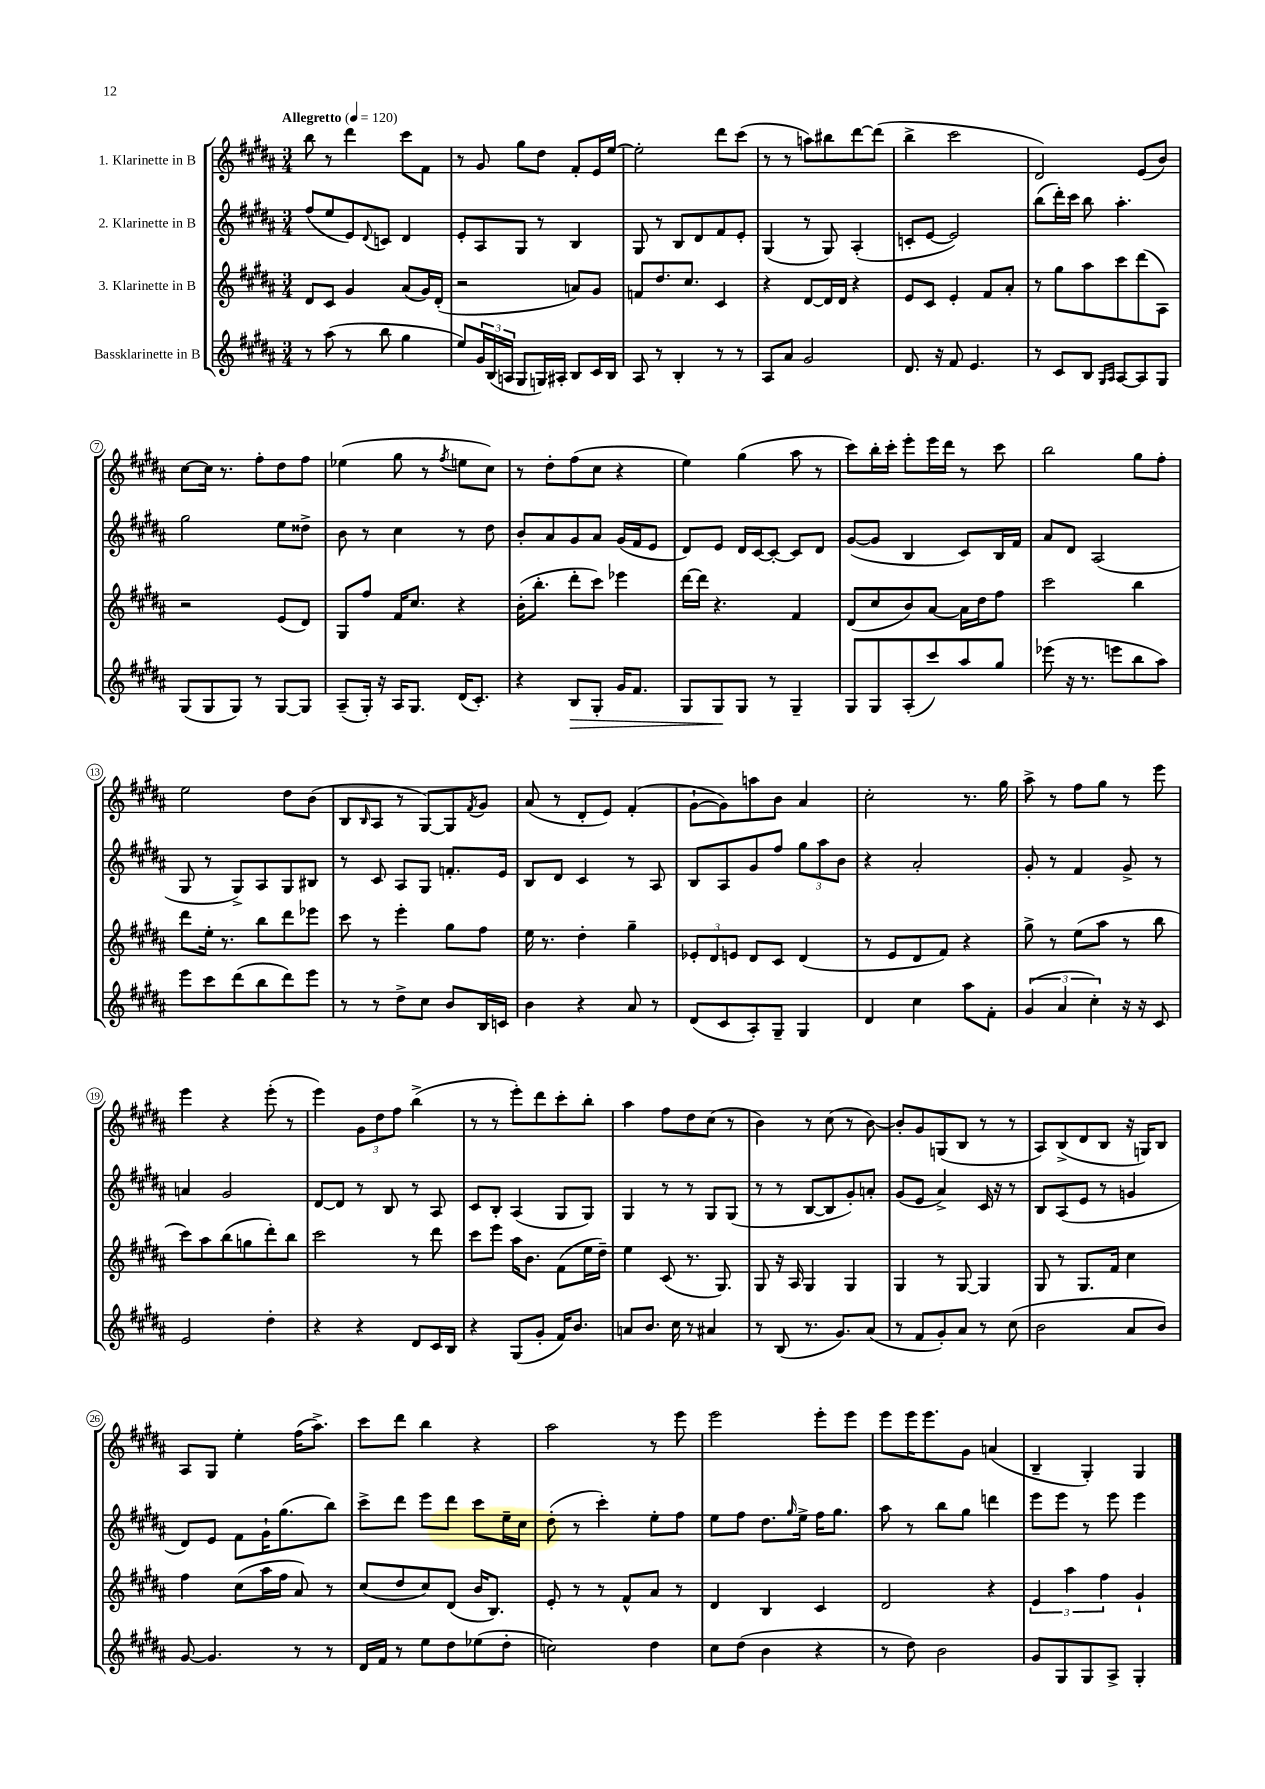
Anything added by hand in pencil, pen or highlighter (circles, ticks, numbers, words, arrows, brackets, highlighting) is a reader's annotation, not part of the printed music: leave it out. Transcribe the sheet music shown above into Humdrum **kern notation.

**kern	**kern	**kern	**kern
*staff4	*staff3	*staff2	*staff1
*clefG2	*clefG2	*clefG2	*clefG2
*k[f#c#g#d#a#]	*k[f#c#g#d#a#]	*k[f#c#g#d#a#]	*k[f#c#g#d#a#]
*M3/4	*M3/4	*M3/4	*M3/4
*MM120	*MM120	*MM120	*MM120
8r	8d#	(8ff#	8bb
(8aa#	8c#	8ee	8r
8r	4g#	8e)	4ddd#
.	.	8qqd#	.
8bb	.	8c	.
4gg#	(8a#	4d#	8ccc#
.	16g#)	.	8f#
.	(16d#'	.	.
=	=	=	=
8ee)	2r	8e'	8r
24g#	.	8A#	8g#
(24B	.	.	.
24A	.	.	.
8G#	.	8G#	8gg#
16G)	.	8r	8dd#
16A#'	.	.	.
8B	8a)	4B	8f#'
16c#	8g#	.	16e
16B	.	.	[16ee
=	=	=	=
8A#	8f	8G#	2ee']
8r	8.dd#	8r	.
4B'	.	8B	.
.	8.cc#	.	.
.	.	8d#	.
8r	4c#	8f#	8ddd#
8r	.	8e'	(8ccc#
=	=	=	=
8A#	4r	(4G#	8r
8a#	.	.	8r
2g#	[8d#	8r	8aa)
.	16d#]	8G#)	8bb#
.	16d#	.	.
.	4r	(4A#'	[8ddd#
.	.	.	(8ddd#]
=	=	=	=
8.d#	8e	8c'	4bb^
.	8c#	[8e	.
16r	.	.	.
8f#	4e'	2e])	2ccc#
4.e	.	.	.
.	8f#	.	.
.	8a#'	.	.
=	=	=	=
8r	8r	(8bb	2d#)
8c#	8gg#	16ddd#')	.
.	.	16ccc#	.
8B	8aa#	8bb	.
16qqG#	.	.	.
16qqA#	.	.	.
[8A#	8ccc#	4.aa#'	.
8A#]	(8ddd#	.	(8e
8G#	8A#)	.	8b)
=	=	=	=
(8G#	2r	2gg#	[8cc#
8G#	.	.	16cc#]
.	.	.	8.r
8G#)	.	.	.
8r	.	.	8ff#'
[8G#	(8e	8ee	8dd#
8G#]	8d#)	8dd##^	8ff#
=	=	=	=
(8A#~	8G#	8b	(4ee-
16G#')	8ff#	8r	.
16r	.	.	.
16A#	16f#	4cc#	8gg#
8.G#	8.cc#	.	.
.	.	.	8r
.	.	.	8qff#
(16d#	4r	8r	8ee
8.c#')	.	.	.
.	.	8dd#	8cc#)
=	=	=	=
4r	(16b'	8b'	8r
.	8.bb'	.	.
.	.	8a#	8dd#'
8B	8ddd#'	8g#	(8ff#
8G#'	8ccc#)	8a#	8cc#
16g#	4eee-	(16g#	4r
8.f#	.	16f#	.
.	.	8e	.
=	=	=	=
8G#	[16ddd#	8d#)	4ee)
.	16ddd#]	.	.
8G#	4.r	8e	.
8G#	.	16d#	(4gg#
.	.	[16c#	.
8r	.	8c#'_	.
4G#~	4f#	8c#]	8aa#
.	.	8d#	8r
=	=	=	=
8G#	(8d#	([8g#	8ccc#)
8G#	8cc#	8g#]	16bb'
.	.	.	16ccc#'
(8A#'	8b)	4B	8eee'
8ccc#)	[8a#	.	16eee
.	.	.	16ddd#
8aa#	16a#]	8c#)	8r
.	16dd#	.	.
8gg#	8ff#	16B	8ccc#
.	.	16f#	.
=	=	=	=
(8eee-	2ccc#	8a#	2bb
16r	.	8d#	.
8.r	.	.	.
.	.	(2A#	.
8eee	.	.	.
8bb	4bb	.	8gg#
8aa#)	.	.	8ff#'
=	=	=	=
8eee	8ddd#	8G#	2ee
8ccc#	16ee'	8r	.
.	8.r	.	.
(8ddd#	.	8G#^)	.
8bb	8bb	8A#	.
8ddd#)	8ddd#	8G#	8dd#
8eee	8eee-	8B#	(8b
=	=	=	=
8r	8ccc#	8r	8B
.	.	.	16qqB
8r	8r	8c#	8A#
8dd#^	4eee'	8A#	8r
8cc#	.	8G#	[8G#)
8b	8gg#	8.f'	8G#]
.	.	.	8qf#
16B	8ff#	.	8g#
16c	.	16e	.
=	=	=	=
4b	16ee	8B	(8a#
.	8.r	.	.
.	.	8d#	8r
4r	4dd#'	4c#	8d#'
.	.	.	8e)
8a#	4gg#~	8r	(4f#'
8r	.	8A#	.
=	=	=	=
(8d#	12e-'	8B	[8g#`
.	12d#	.	.
8c#	.	8A#	8g#])
.	12e	.	.
8A#')	8d#	8g#	8aa
8G#~	8c#	8ff#	8b
4G#	(4d#	12gg#	4a#
.	.	12aa#	.
.	.	12b	.
=	=	=	=
4d#	8r	4r	2cc#'
.	8e	.	.
4cc#	8d#	2a#'	.
.	8f#)	.	.
8aa#	4r	.	8.r
8f#'	.	.	.
.	.	.	16gg#
=	=	=	=
(6g#	8gg#^	8g#'	8aa#^
.	8r	8r	8r
6a#	.	.	.
.	(8ee	4f#	8ff#
6cc#')	.	.	.
.	8aa#	.	8gg#
16r	8r	8g#^	8r
16r	.	.	.
8c#	8bb	8r	8eee
=	=	=	=
2e	8ccc#)	4a	4eee
.	8aa#	.	.
.	(8bb	2g#	4r
.	8gg	.	.
4dd#'	8ddd#')	.	(8eee'
.	8bb	.	8r
=	=	=	=
4r	2ccc#	[8d#	4eee)
.	.	8d#]	.
4r	.	8r	12g#
.	.	.	12dd#
.	.	8B	.
.	.	.	12ff#
8d#	8r	8r	(4bb^
16c#	8ddd#	8A#	.
16B	.	.	.
=	=	=	=
4r	8ccc#	8c#	8r
.	8eee	8B'	8r
(8G#	16aa#	(4A#	8eee')
.	8.b	.	.
8g#'	.	.	8ddd#
16f#)	(8f#	8G#	8ccc#'
8.b	.	.	.
.	16ee	8G#)	8bb'
.	16dd#~)	.	.
=	=	=	=
8a	4ee	4G#	4aa#
8.b	.	.	.
.	(8c#	8r	8ff#
16cc#	.	.	.
8r	8.r	8r	8dd#
4a#	.	8G#	(8cc#
.	8.G#)	.	.
.	.	(8G#	8r
=	=	=	=
8r	8G#	8r	4b)
(8B	16r	8r	.
.	16A#	.	.
8.r	4G#	[8B	8r
.	.	8B]	(8cc#
8.g#)	.	.	.
.	4G#	8g#')	8r
(8a#	.	8a'	[8b)
=	=	=	=
8r	4G#	(8g#	8b']
8f#	.	8e	8g#
8g#')	8r	4a#^)	(8G
8a#	[8G#	.	8B
8r	4G#]	16c#	8r
.	.	16r	.
(8cc#	.	8r	8r
=	=	=	=
2b	8G#	8B	8A#)
.	8r	(8A#	(8B^
.	8.G#	8e	8d#
.	.	8r	8B
.	16f#	.	.
8a#	4cc#	4g	16r
.	.	.	16G)
8b)	.	.	8B
=	=	=	=
[8g#	4ff#	8d#)	8A#
4.g#]	.	8e	8G#
.	(8cc#	8f#	4ee'
.	16aa#	16g#`	.
.	16ff#	(8.gg#	.
8r	8a#)	.	(16ff#
.	.	.	8.aa#^)
8r	8r	8bb)	.
=	=	=	=
16d#	(8cc#	8ccc#^	8ccc#
16f#	.	.	.
8r	8dd#	8ddd#	8ddd#
8ee	8cc#)	8eee	4bb
8dd#	(8d#	8ddd#	.
(8ee-	16b	8ccc#	4r
.	8.B)	.	.
8dd#'	.	16ee~	.
.	.	16cc#	.
=	=	=	=
2cc)	8e'	(8dd#'	2aa#
.	8r	8r	.
.	8r	4ccc#')	.
.	8f#^^	.	.
4dd#	8a#	8ee'	8r
.	8r	8ff#	8eee
=	=	=	=
8cc#	4d#	8ee	2eee
(8dd#	.	8ff#	.
4b	4B	8.dd#	.
.	.	16qqgg#	.
.	.	16ee^	.
4r	4c#	16ff#	8eee'
.	.	8.gg#	.
.	.	.	8eee
=	=	=	=
8r	2d#	8aa#	8eee
8dd#)	.	8r	16eee
.	.	.	8.eee
2b	.	8bb	.
.	.	8gg#	8g#
.	4r	4ddd	(4a
=	=	=	=
8g#	6e	8eee	4B~
8G#	.	8eee	.
.	6aa#	.	.
8G#	.	8r	4G#')
.	6ff#	.	.
8A#^	.	8eee	.
4G#'	4g#`	4eee	4G#
==	==	==	==
*-	*-	*-	*-
